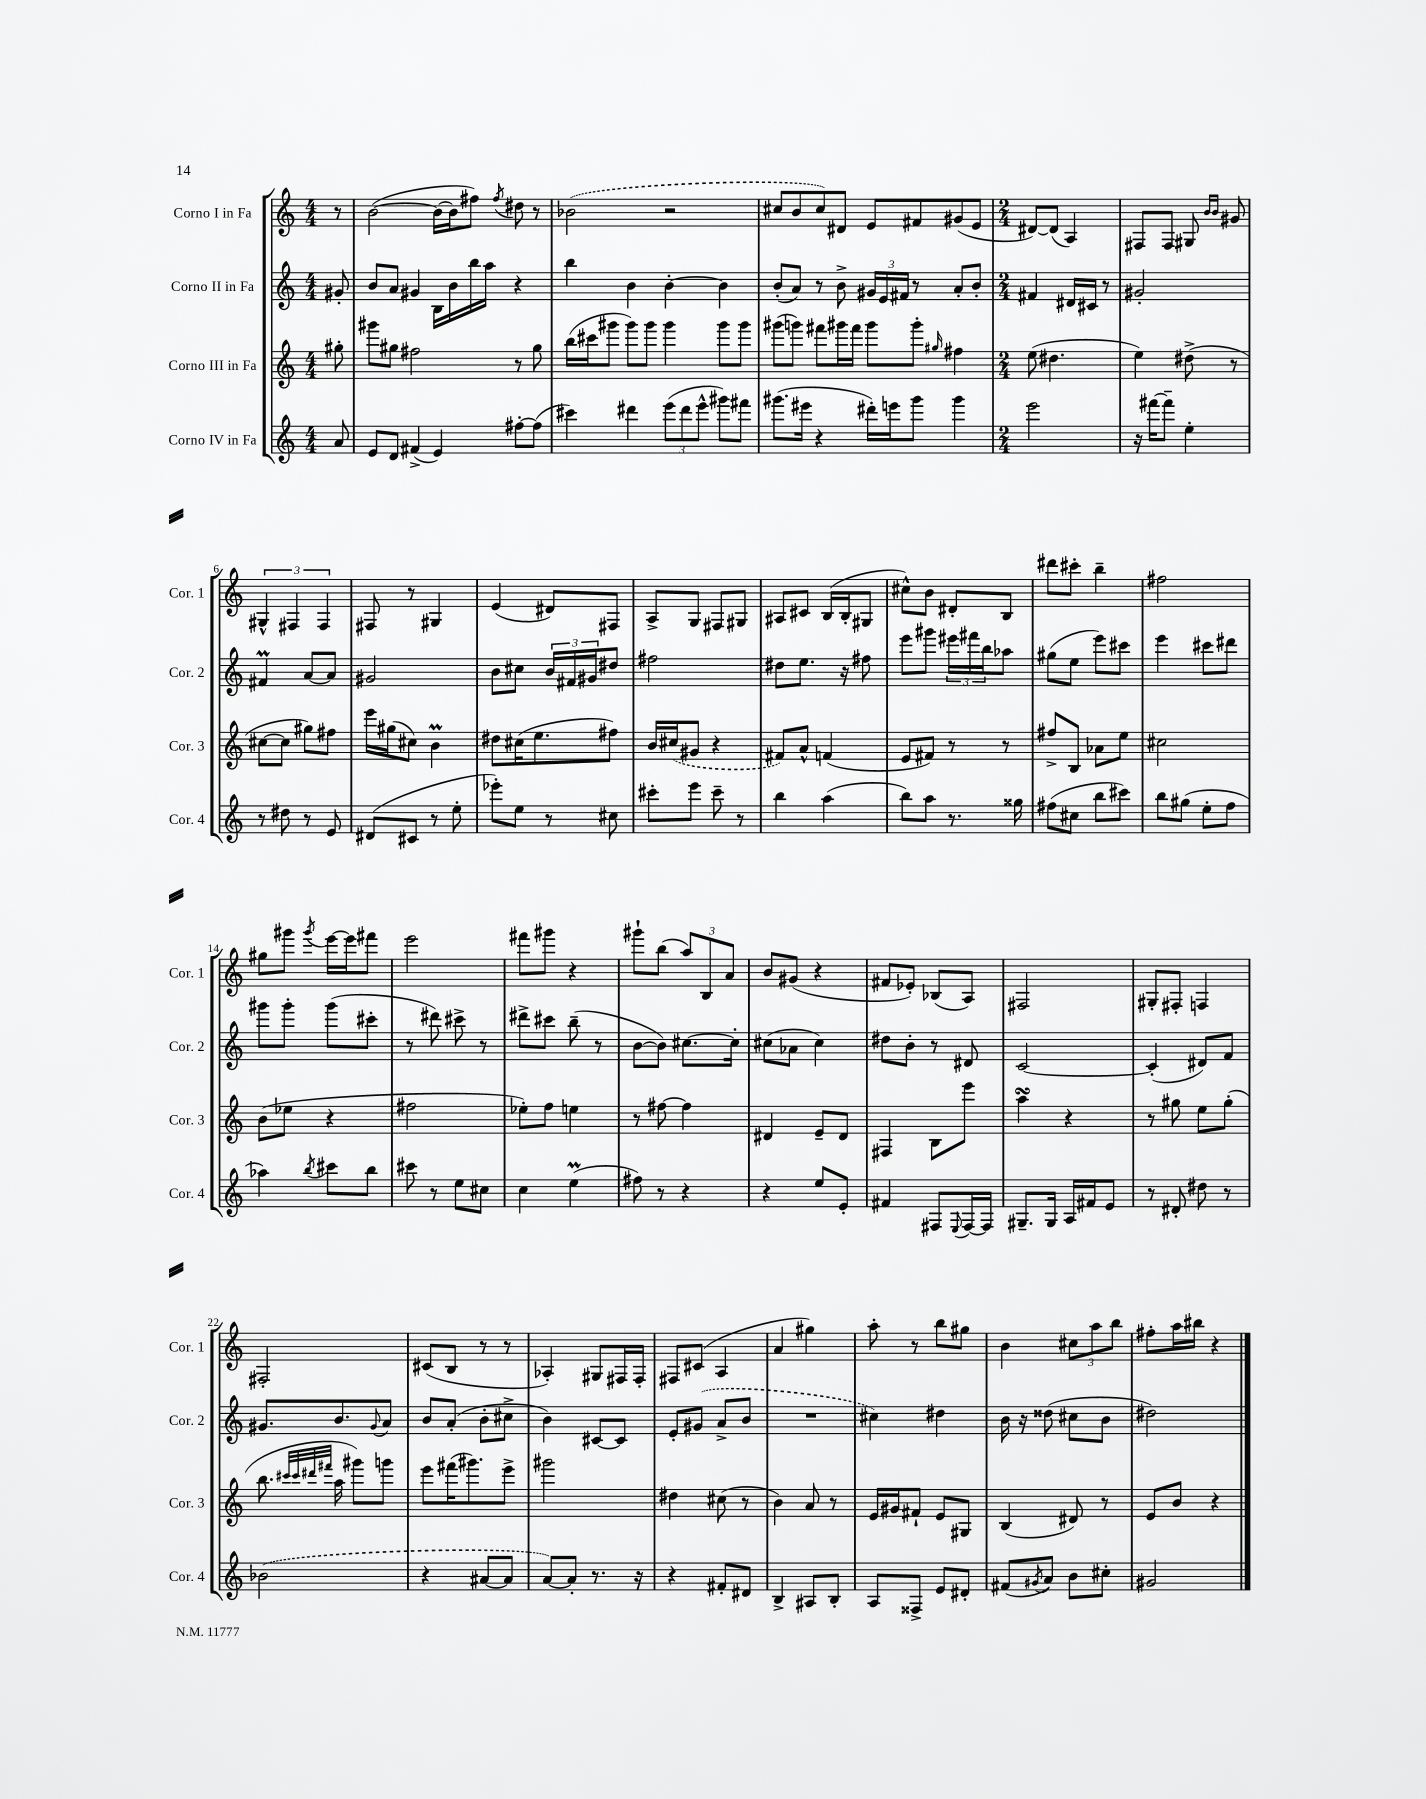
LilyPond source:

<<
\new StaffGroup <<
\new Staff = "s0" \with { instrumentName = "Corno I in Fa" shortInstrumentName = "Cor. 1" } {
    \clef treble \key c \major \numericTimeSignature \time 4/4 \partial 8
    r8 |
    b'2~( b'16~ b'16 fis''8) \acciaccatura { fis''8 } dis''8 r8 |
    \once \slurDashed bes'2( r2 |
    cis''8 b'8 cis''8) dis'8 e'8 fis'8 gis'8( e'8 |
    \numericTimeSignature \time 2/4 dis'8~) dis'8( a4) |
    fis8 fis8 gis8 \grace { b'16 b'16 } gis'8 |
    \tuplet 3/2 { gis4-^ fis4 fis4 } |
    fis8 r8 gis4 |
    e'4( dis'8) fis8 |
    a8-> g8 fis8 gis8 |
    ais8 cis'8 b16( b16-. gis8 |
    cis''8-^) b'8 dis'8-. b8 |
    dis'''8 cis'''8-. b''4-- |
    fis''2 |
    gis''8 gis'''8 \acciaccatura { gis'''8 } e'''16~ e'''16 fis'''8 |
    e'''2 |
    fis'''8 gis'''8 r4 |
    gis'''8-! b''8( \tuplet 3/2 { a''8) b8 a'8 } |
    b'8 gis'8( r4 |
    fis'8 ees'8-.) bes8( a8) |
    fis2 |
    gis8-. fis8-. f4 |
    fis2-. |
    cis'8( b8 r8 r8 |
    aes4-.) gis8 fis16 fis16-. |
    fis8 cis'8( a4 |
    a'4 gis''4) |
    a''8-. r8 b''8 gis''8 |
    b'4 \tuplet 3/2 { cis''8 a''8 b''8 } |
    fis''8-. a''16 bis''16 r4 \bar "|." |
}
\new Staff = "s1" \with { instrumentName = "Corno II in Fa" shortInstrumentName = "Cor. 2" } {
    \clef treble \key c \major \numericTimeSignature \time 4/4 \partial 8
    gis'8-. |
    b'8 a'8 gis'4 b16 b'16 b''16 a''16 r4 |
    b''4 b'4 b'4~-. b'4 |
    b'8-.( a'8) r8 b'8-> \tuplet 3/2 { gis'16 e'16 fis'16 } r8 a'8-. b'8-. |
    \numericTimeSignature \time 2/4 fis'4 dis'16 cis'16 r8 |
    gis'2-. |
    fis'4\prall a'8~ a'8 |
    gis'2 |
    b'8 cis''8 \tuplet 3/2 { b'16 fis'16 gis'16 } dis''8 |
    fis''2 |
    dis''8 e''8. r16 fis''8 |
    e'''8 gis'''8 \tuplet 3/2 { eis'''16 fis'''16 b''16 } aes''8 |
    gis''8( e''8 e'''8) cis'''8 |
    e'''4 cis'''8 dis'''8 |
    gis'''8 gis'''8-. gis'''8( cis'''8-. |
    r8 dis'''8) cis'''8-> r8 |
    dis'''8-> cis'''8 b''8--( r8 |
    b'8~ b'8) cis''8.~ cis''16-. |
    cis''8( aes'8 cis''4) |
    dis''8 b'8-. r8 dis'8 |
    c'2~ |
    c'4-.( dis'8) f'8 |
    gis'8. b'8. \appoggiatura { gis'8 } a'8 |
    b'8 a'8-.( b'8-. cis''8-> |
    b'4) cis'8~ cis'8 |
    e'8-. \once \slurDashed gis'8( a'8-> b'8 |
    R2 |
    cis''4) dis''4 |
    b'16 r16 disis''8( cis''8 b'8 |
    dis''2) \bar "|." |
}
\new Staff = "s2" \with { instrumentName = "Corno III in Fa" shortInstrumentName = "Cor. 3" } {
    \clef treble \key c \major \numericTimeSignature \time 4/4 \partial 8
    gis''8-. |
    gis'''8 gis''8 fis''2 r8 gis''8 |
    b''16( cis'''16 gis'''8 gis'''8) gis'''8 gis'''4 gis'''8 gis'''8 |
    gis'''8( g'''8) fis'''8 gis'''16 fis'''16 gis'''8 gis'''8-. \grace { gis''16 } fis''4 |
    \numericTimeSignature \time 2/4 e''8( dis''4. |
    e''4) dis''8->( r8 |
    cis''8~ cis''8 gis''8) fis''8 |
    e'''16 gis''16( cis''8) b'4\prall |
    dis''8 cis''16( e''8. fis''8) |
    b'16 \once \slurDashed cis''16( gis'8 r4 |
    fis'8) a'8-^ f'4( |
    e'8 fis'8) r8 r8 |
    fis''8-> b8 aes'8 e''8 |
    cis''2 |
    b'8( ees''8 r4 |
    fis''2 |
    ees''8-.) f''8 e''4 |
    r8 fis''8~ fis''4 |
    dis'4 e'8-- dis'8 |
    fis4 b8 e'''8 |
    a''4\turn r4 |
    r8 gis''8 e''8 gis''8-.( |
    b''8. \grace { cis'''32 cis'''32 dis'''32 fis'''32 } a''16 gis'''8) g'''8 |
    e'''8 fis'''16( gis'''8.) e'''8-> |
    gis'''2 |
    dis''4 cis''8( r8 |
    b'4) a'8 r8 |
    e'16 gis'16 fis'8-! e'8 gis8 |
    b4( dis'8) r8 |
    e'8 b'8 r4 \bar "|." |
}
\new Staff = "s3" \with { instrumentName = "Corno IV in Fa" shortInstrumentName = "Cor. 4" } {
    \clef treble \key c \major \numericTimeSignature \time 4/4 \partial 8
    a'8 |
    e'8 d'8 fis'4->( e'4) fis''8~-. fis''8( |
    cis'''4) dis'''4 \tuplet 3/2 { e'''8( dis'''8 e'''8-^ } gis'''8) fis'''8 |
    gis'''8.( eis'''16 r4 dis'''16-.) e'''16 gis'''8 gis'''4 |
    \numericTimeSignature \time 2/4 e'''2 |
    r16 fis'''16~ fis'''8-- e''4-. |
    r8 dis''8 r8 e'8 |
    dis'8( cis'8 r8 e''8-. |
    ees'''8-.) e''8 r8 cis''8 |
    cis'''8-. e'''8 cis'''8-- r8 |
    b''4 a''4( |
    b''8) a''8 r8. gisis''16 |
    fis''8( cis''8 b''8 cis'''8) |
    b''8 gis''8( e''8-. f''8 |
    aes''4) \acciaccatura { b''8 } cis'''8 b''8 |
    cis'''8 r8 e''8 cis''8 |
    c''4 e''4\prall( |
    fis''8) r8 r4 |
    r4 e''8 e'8-. |
    fis'4 fis8 \appoggiatura { e8 } fis16~ fis16 |
    gis8.-- gis16 a16 fis'16 e'8 |
    r8 dis'8-. dis''8 r8 |
    \once \slurDashed bes'2( |
    r4 ais'8~ ais'8 |
    a'8~) a'8-. r8. r16 |
    r4 fis'8-. dis'8 |
    b4-> ais8 b8-. |
    a8 fisis8-> e'8 dis'8-. |
    fis'8( \acciaccatura { gis'8 } a'8) b'8 cis''8-. |
    gis'2 \bar "|." |
}
>>
>>
